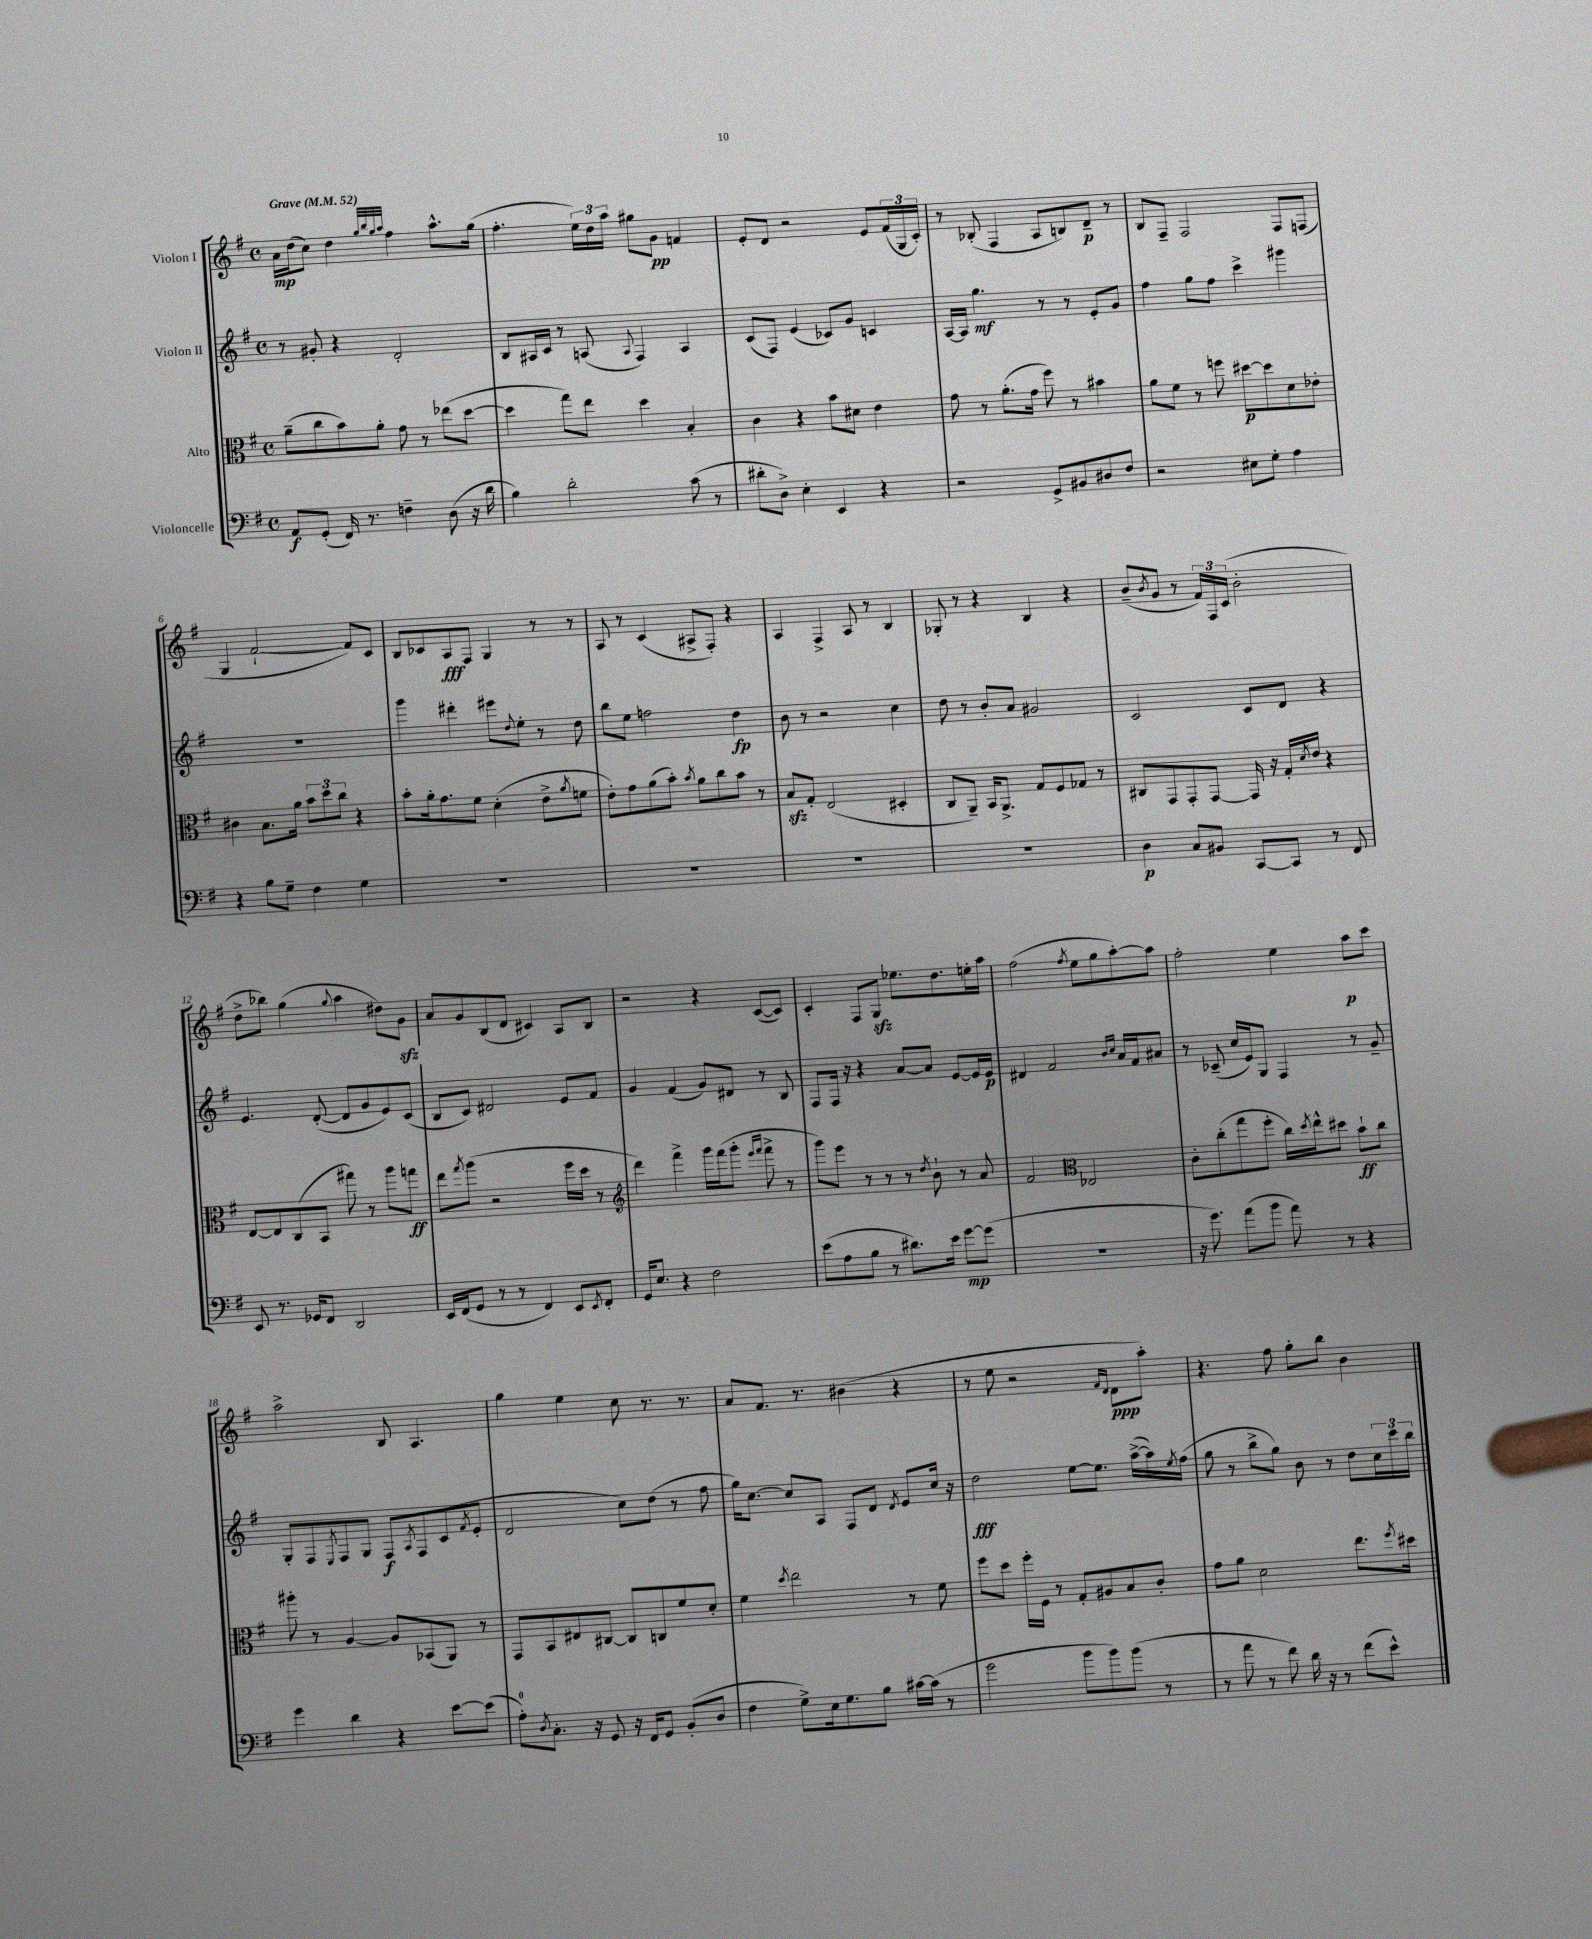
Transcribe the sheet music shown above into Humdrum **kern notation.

**kern	**kern	**kern	**kern
*staff4	*staff3	*staff2	*staff1
*clefF4	*clefC3	*clefG2	*clefG2
*k[f#]	*k[f#]	*k[f#]	*k[f#]
*M4/4	*M4/4	*M4/4	*M4/4
*met(c)	*met(c)	*met(c)	*met(c)
*MM52	*MM52	*MM52	*MM52
8AA	(8a~	8r	16a
.	.	.	(16dd
(8GG'	8cc	8g#'	8cc)
16FF#)	8b)	4r	4dd
8.r	.	.	.
.	8a'	.	.
.	.	.	32qqgg
.	.	.	32qqbb
.	.	.	32qqgg
.	.	.	32qqaa
4F~	8g	2d'	4ff#
.	8r	.	.
(8D	(8ee-	.	8.aa^^
16r	[8dd	.	.
16d	.	.	(16gg
=	=	=	=
4B)	4dd]	8B	4.ff#'
.	.	16A#	.
.	.	16c	.
2d'	8gg)	8r	.
.	8ee	(8A	24ee)
.	.	.	24dd
.	.	.	24aa
.	.	8qqA	.
.	4dd	4F#)	8gg#
.	.	.	8g
(8c	4B'	4A	4f
8r	.	.	.
=	=	=	=
8d#'	4c	(8c	8e'
8D^)	.	8F#)	8d
4E'	4r	(4e	2r
4EE	8b	8c-)	.
.	8d#	8g	.
4r	4e	4c	8e
.	.	.	(24f#
.	.	.	24G
.	.	.	24c')
=	=	=	=
2r	8g	[16A	8r
.	.	16A]	.
.	8r	4.gg	(8B-'
.	(8.a'	.	4F#
.	16g	.	.
8GG^	8ff#)	8r	8A
8BB#	8r	8r	8B)
8D#	4b#	8e'	8d~
8F#	.	8g	8r
=	=	=	=
2r	8a	4ff#	8B
.	8f#	.	8F#~
.	8r	8gg	2F#
.	8ff	8ff#	.
8E#	[8dd#	4ccc^	.
8G'	8dd#]	.	.
4A	8d	4ggg#	8F#
.	8e-'	.	(8F
=	=	=	=
4r	4c#	1r	4G
8B	8.B	.	[2f#`
8G~	.	.	.
.	16a	.	.
4F#	12b	.	.
.	12dd	.	.
.	12cc	.	.
4G	4r	.	8f#])
.	.	.	8c
=	=	=	=
1r	8b'	4ggg	8B
.	16a'	.	8c-
.	8.g	.	.
.	.	4ddd#'	8A
.	8f#	.	8F#
.	(4d'	8eee#	4G
.	.	8qqdd	.
.	.	8ee'	.
.	8e^	8r	8r
.	8qa	.	.
.	8f	8dd	8r
=	=	=	=
1r	8e')	8bb	8A
.	8g	8ee	8r
.	(8a	2ff	(4c
.	8b')	.	.
.	8qb	.	.
.	8a	.	8A#^
.	8cc	.	8F#')
.	8b	4dd	4r
.	8r	.	.
=	=	=	=
1r	8B	8b	4A
.	8G'	8r	.
.	(2E	2r	4F#^
.	.	.	8A
.	.	.	8r
.	4D#'	4cc	4B
=	=	=	=
1r	8C	8dd	8G-'
.	8AA~)	8r	8r
.	16BB	8b'	4r
.	8.AA^	.	.
.	.	8a	.
.	8G	2g#	4B
.	8F#	.	.
.	8G-	.	4r
.	8r	.	.
=	=	=	=
4D	8C#	2c	(8b~
.	.	.	8qb
.	8GG	.	8g
8C	8GG'	.	8r
8BB#	[8GG	.	24f#)
.	.	.	24F#
.	.	.	(24c
[8CC	16GG]	8c	2b'
.	16r	.	.
8CC]	16G'	8d	.
.	8qd	.	.
.	16e	.	.
8r	4r	4r	.
8FF#	.	.	.
=	=	=	=
8EE	[8E	4.e	8dd^
8.r	8E]	.	8bb-)
.	(8C	.	(4gg
16GG-	.	.	.
8FF#	8BB	([8d'	.
.	.	.	8qqgg
2DD	8gg#)	8d]	4aa
.	8r	8g	.
.	8aa	8e)	8dd#)
.	8gg	(8c	8g
=	=	=	=
16EE	8ee	8B	8a
(16FF#	.	.	.
.	8qgg	.	.
8GG	(8aa	8c)	8g
8r	2r	2d#	(8B
8r	.	.	8d
4FF#)	.	.	4c#)
8EE	16ff#	8e	8A
.	16dd	.	.
8qEE	.	.	.
8FF#'	8r	8f#	8B
=	=	=	=
*	*clefG2	*	*
16GG	4ddd)	4g	2r
8.E	.	.	.
4r	4fff#^	(4f#	.
2F#	16ggg	8g)	4r
.	(16fff#	.	.
.	8ggg'	8d#	.
.	16qqeee	.	.
.	16qqfff#	.	.
.	8fff#^	8r	([8c
.	8r	8B	8c])
=	=	=	=
(8e	8ggg)	8F#	4c'
8A	8eee	16F#	.
.	.	16r	.
8B	8r	4r	8F#
8r	8r	.	8G
8.d#)	8r	[8a	8.ee-
.	8qdd	.	.
.	8b`	8a]	.
16e	.	.	8.dd
[8g	8r	[8e	.
(8g]	8a	16e]	16ee'
.	.	16e	16aa
=	=	=	=
1r	2f#	4d#	(2ff#
.	.	2f#	.
*	*clefC3	*	*
.	.	.	8qff#
.	2E-	.	8ee
.	.	.	8gg
.	.	16qqb	.
.	.	16qqcc	.
.	.	16a	[8aa')
.	.	16f#	.
.	.	8a#	8aa]
=	=	=	=
16r	8c'	8r	2ff#'
8.g)	.	.	.
.	(8cc'	(8c-~	.
(8a	8gg	16cc	.
.	.	16e)	.
8b	8ff#'	8G	.
8a)	16cc)	4F#	4ee
.	8qdd	.	.
.	16ee^^	.	.
8r	8dd#	.	.
4r	8b`	8r	8aa
.	8cc	8g~	8ccc
=	=	=	=
4g	8aa#'	8G'	2aa^
.	8r	8F#	.
.	.	8qE	.
4d	[4A	8F#	.
.	.	8G	.
4r	8A]	8F#	8B
.	.	8qA	.
.	(8BB-	8F#	4.A
[8e	8AA)	(8c	.
.	.	8qf#	.
(8e]	8r	8e'	.
=	=	=	=
8A')	8GG	2d	4gg
8qD	.	.	.
8.C'	8BB	.	.
.	8E#	.	4ee
16r	.	.	.
8GG	[8C#	.	.
16r	8C#]	8cc)	8cc
16FF#	.	.	.
8GG	8C	(8dd	8.r
(8BB'	8f#	8r	.
.	.	.	8.r
8D	8d'	8ff#	.
=	=	=	=
4F#	4f#	16gg)	8a
.	.	[8.cc	.
.	.	.	8.f#
.	8qdd	.	.
8G^)	2ee	8cc]	.
.	.	.	8.r
16E	.	8A	.
8.G	.	.	.
.	.	8F#	(4b#
8B	.	8d	.
.	.	8qd	.
[16c#	8r	8e	4r
(16c#]	.	.	.
8r	8f#	16cc	.
.	.	16r	.
=	=	=	=
2g	8ff#	2dd	8r
.	8dd	.	8ee
.	16ff#'	.	2r
.	16F#	.	.
.	8r	.	.
8b	8G'	[8ee	.
8b)	8A#	8.ee]	.
.	.	.	16qqf#
.	.	.	16qqd
(8b	8B	.	8d
.	.	([16aa^	.
8r	8c'	16aa])	8aa')
.	.	8qee	.
.	.	(16ff#	.
=	=	=	=
8r	8g	8gg	4.r
8a	8a	8r	.
8r	2d	8bb^	.
8f#)	.	8gg)	8ff#
16d	.	8b	8gg'
16r	.	.	.
8r	.	8r	8bb
(8f#	8.ee	8dd	4b
8e^^)	.	24cc	.
.	.	24ccc	.
.	8qff#	.	.
.	16dd#	.	.
.	.	24bb	.
==	==	==	==
*-	*-	*-	*-
